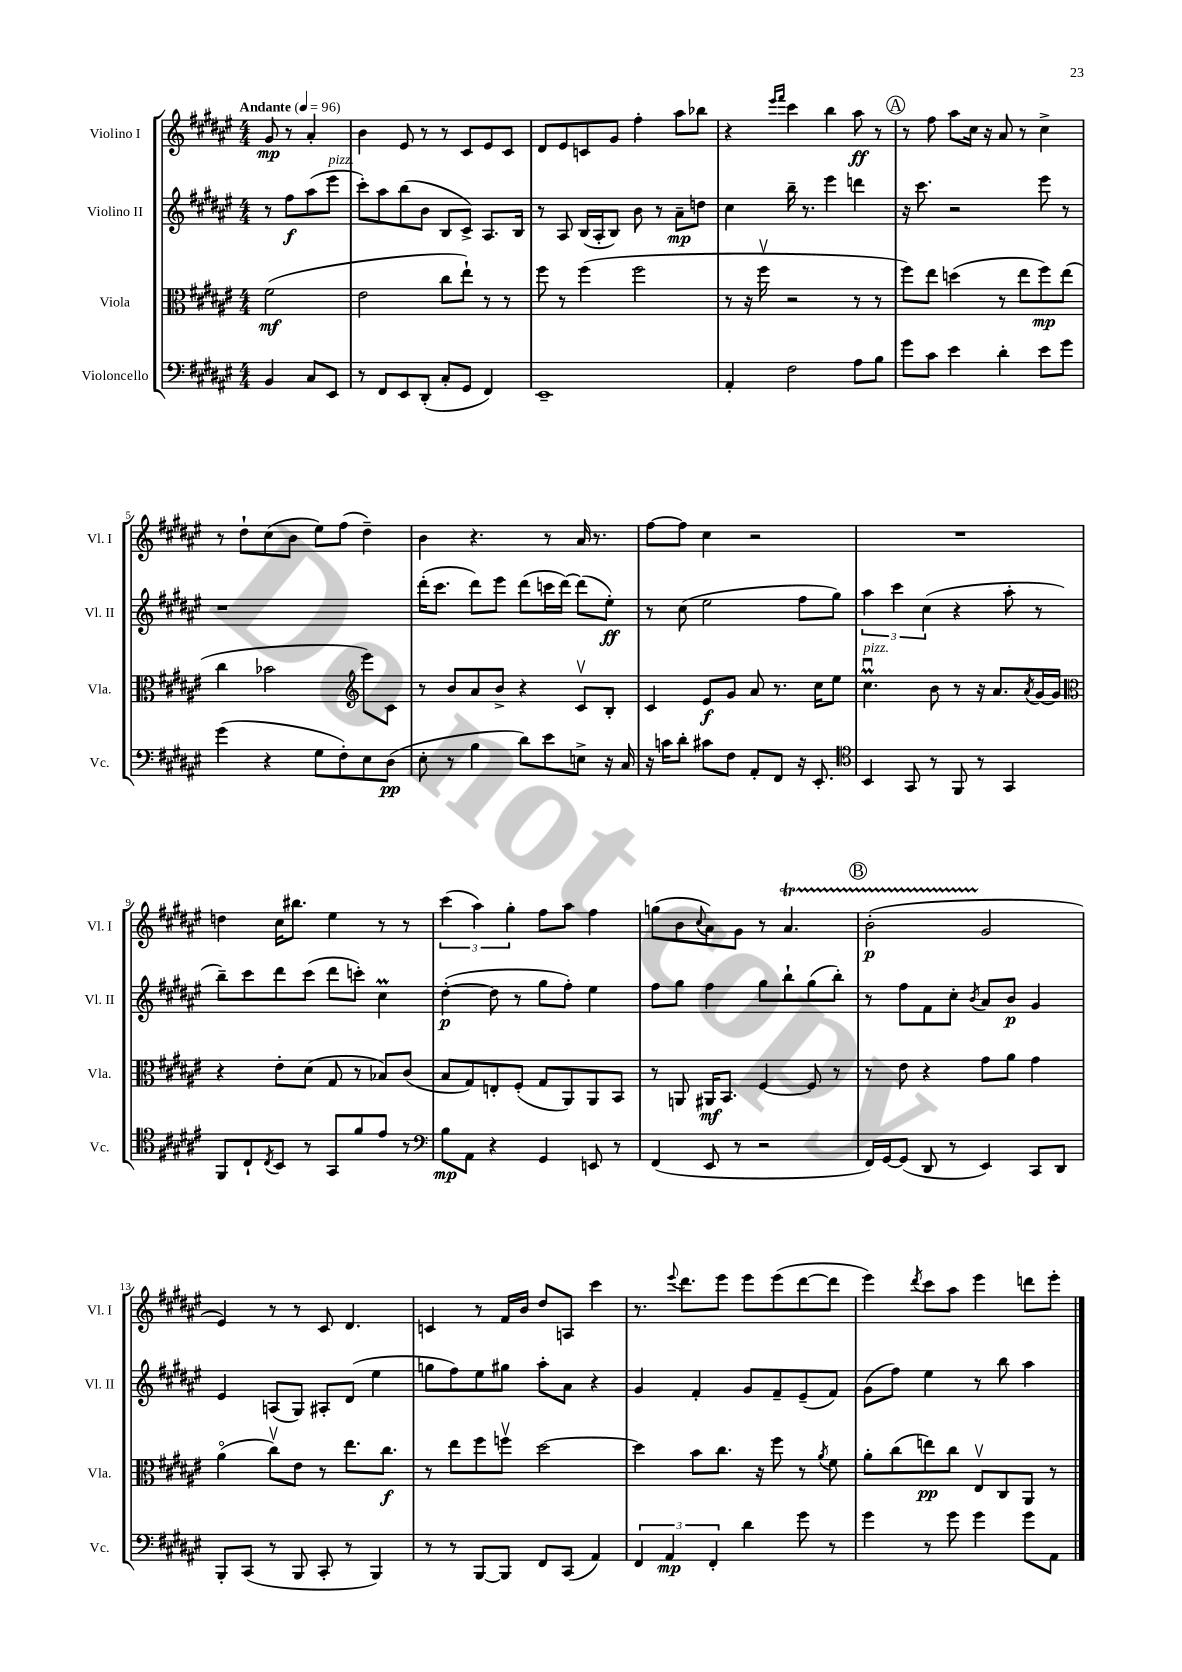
<<
\new StaffGroup <<
\new Staff = "s0" \with { instrumentName = "Violino I" shortInstrumentName = "Vl. I" } {
    \clef treble \key fis \major \numericTimeSignature \time 4/4 \partial 2 \tempo "Andante" 4 = 96
    gis'8\mp r8 ais'4-. |
    b'4 eis'8 r8 r8 cis'8 eis'8 cis'8 |
    dis'8 eis'8 c'8 gis'8 fis''4-. ais''8 bes''8 |
    r4 \grace { eis'''16 fis'''16 } cis'''4 b''4 ais''8\ff r8 |
    \mark \markup { \circle "A" } r8 fis''8 ais''8 cis''16 r16 ais'8 r8 cis''4-> |
    r8 dis''8-! cis''8( b'8 eis''8) fis''8( dis''4--) |
    b'4 r4. r8 ais'16 r8. |
    fis''8~ fis''8 cis''4 r2 |
    R1 |
    d''4 cis''16 bis''8. eis''4 r8 r8 |
    \tuplet 3/2 { cis'''4( ais''4) gis''4-. } fis''8 ais''8 fis''4 |
    g''8( b'8 \appoggiatura { cis''8 } ais'8) gis'8 r8 ais'4.\startTrillSpan |
    \mark \markup { \circle "B" } b'2-.\p( gis'2\stopTrillSpan |
    eis'4) r8 r8 cis'8 dis'4. |
    c'4 r8 fis'16 b'16 dis''8 a8 cis'''4 |
    r8. \appoggiatura { eis'''8 } dis'''8. eis'''8 eis'''8 eis'''8( dis'''8~ dis'''8 |
    eis'''4) \acciaccatura { dis'''8 } cis'''8 ais''8 eis'''4 d'''8 eis'''8-. \bar "|." |
}
\new Staff = "s1" \with { instrumentName = "Violino II" shortInstrumentName = "Vl. II" } {
    \clef treble \key fis \major \numericTimeSignature \time 4/4 \partial 2
    r8 fis''8\f ais''8( eis'''8^\markup { \italic "pizz." } |
    cis'''8-.) ais''8 b''8( b'8 b8 cis'8->) ais8. b16 |
    r8 ais8 b16( ais16-. b8) b'8 r8 ais'8--\mp d''8 |
    cis''4 b''16-- r8. eis'''4 d'''4 |
    \mark \markup { \circle "A" } r16 cis'''8. r2 eis'''8 r8 |
    r1 |
    dis'''16-.( cis'''8. dis'''8) eis'''8 dis'''8( c'''16 dis'''16~) dis'''8( eis''8-.\ff) |
    r8 cis''8( eis''2 fis''8 gis''8) |
    \tuplet 3/2 { ais''4 cis'''4 cis''4( } r4 ais''8-. r8 |
    b''8--) cis'''8 dis'''8 cis'''8( dis'''8 c'''8-.) cis''4\prall |
    dis''4~-.\p( dis''8 r8 gis''8 fis''8-.) eis''4 |
    fis''8 gis''8 fis''4 gis''8 b''8-! gis''8( b''8-.) |
    \mark \markup { \circle "B" } r8 fis''8 fis'8 cis''8-. \acciaccatura { b'8 } ais'8 b'8\p gis'4 |
    eis'4 a8( gis8) ais8-. dis'8( eis''4 |
    g''8 fis''8) eis''8 gis''8 ais''8-. ais'8 r4 |
    gis'4 fis'4-. gis'8 fis'8-- eis'8--( fis'8) |
    gis'8( fis''8) eis''4 r8 b''8 ais''4 \bar "|." |
}
\new Staff = "s2" \with { instrumentName = "Viola" shortInstrumentName = "Vla." } {
    \clef alto \key fis \major \numericTimeSignature \time 4/4 \partial 2
    fis'2\mf( |
    eis'2 cis''8 eis''8-!) r8 r8 |
    fis''8 r8 fis''4( fis''2 |
    r8 r16 fis''16\upbow r2 r8 r8 |
    \mark \markup { \circle "A" } fis''8) eis''8 d''4( r8 eis''8 fis''8\mp) eis''8( |
    cis''4 bes'2 \clef treble eis'''8) cis'8 |
    r8 b'8 ais'8 b'8-> r4 cis'8\upbow b8-. |
    cis'4 eis'8\f gis'8 ais'8 r8. cis''16 eis''8 |
    cis''4.\downbow\prall^\markup { \italic "pizz." } b'8 r8 r16 ais'8. \acciaccatura { ais'8 } gis'16~ gis'16 |
    \clef alto r4 eis'8-. dis'8( gis8 r8 bes8) cis'8( |
    b8 gis8) e8-. fis8-.( gis8 ais,8) ais,8 b,8 |
    r8 a,8 ais,16\mf b,8. fis4~ fis8 r8 |
    \mark \markup { \circle "B" } r8 eis'8 r4 gis'8 ais'8 gis'4 |
    ais'4\flageolet( cis''8\upbow) eis'8 r8 eis''8. cis''8.\f |
    r8 eis''8 fis''8 f''8\upbow dis''2~ |
    dis''4 b'8 cis''8. r16 fis''8 r8 \acciaccatura { ais'8 } fis'8 |
    ais'8-. cis''8( e''8\pp) cis''8 eis8\upbow cis8 ais,8 r8 \bar "|." |
}
\new Staff = "s3" \with { instrumentName = "Violoncello" shortInstrumentName = "Vc." } {
    \clef bass \key fis \major \numericTimeSignature \time 4/4 \partial 2
    b,4 cis8 eis,8 |
    r8 fis,8 eis,8 dis,8-.( cis8-. gis,8 fis,4) |
    eis,1-- |
    ais,4-. fis2 ais8 b8 |
    \mark \markup { \circle "A" } gis'8 cis'8 eis'4 dis'4-. eis'8 gis'8 |
    gis'4( r4 gis8 fis8-.) eis8 dis8\pp( |
    eis8-. r8 b4 dis'8) eis'8 e8-> r16 cis16 |
    r16 c'16 dis'8-. cis'8 fis8 ais,8-. fis,8 r16 eis,8.-. |
    \clef tenor b,4 gis,8 r8 fis,8 r8 gis,4 |
    fis,8 cis8-! \acciaccatura { cis8 } b,8 r8 gis,8 fis'8 eis'8 r8 |
    \clef bass b8\mp ais,8 r4 gis,4 e,8 r8 |
    fis,4( eis,8 r8 r2 |
    \mark \markup { \circle "B" } fis,16) gis,16~ gis,8( dis,8 r8 eis,4) cis,8 dis,8 |
    b,,8-. cis,8( r8 b,,8 cis,8-. r8 b,,4) |
    r8 r8 b,,8~ b,,8 fis,8 cis,8( ais,4) |
    \tuplet 3/2 { fis,4 ais,4\mp fis,4-. } dis'4 gis'8 r8 |
    gis'4 r8 gis'8 gis'4 gis'8 ais,8 \bar "|." |
}
>>
>>
